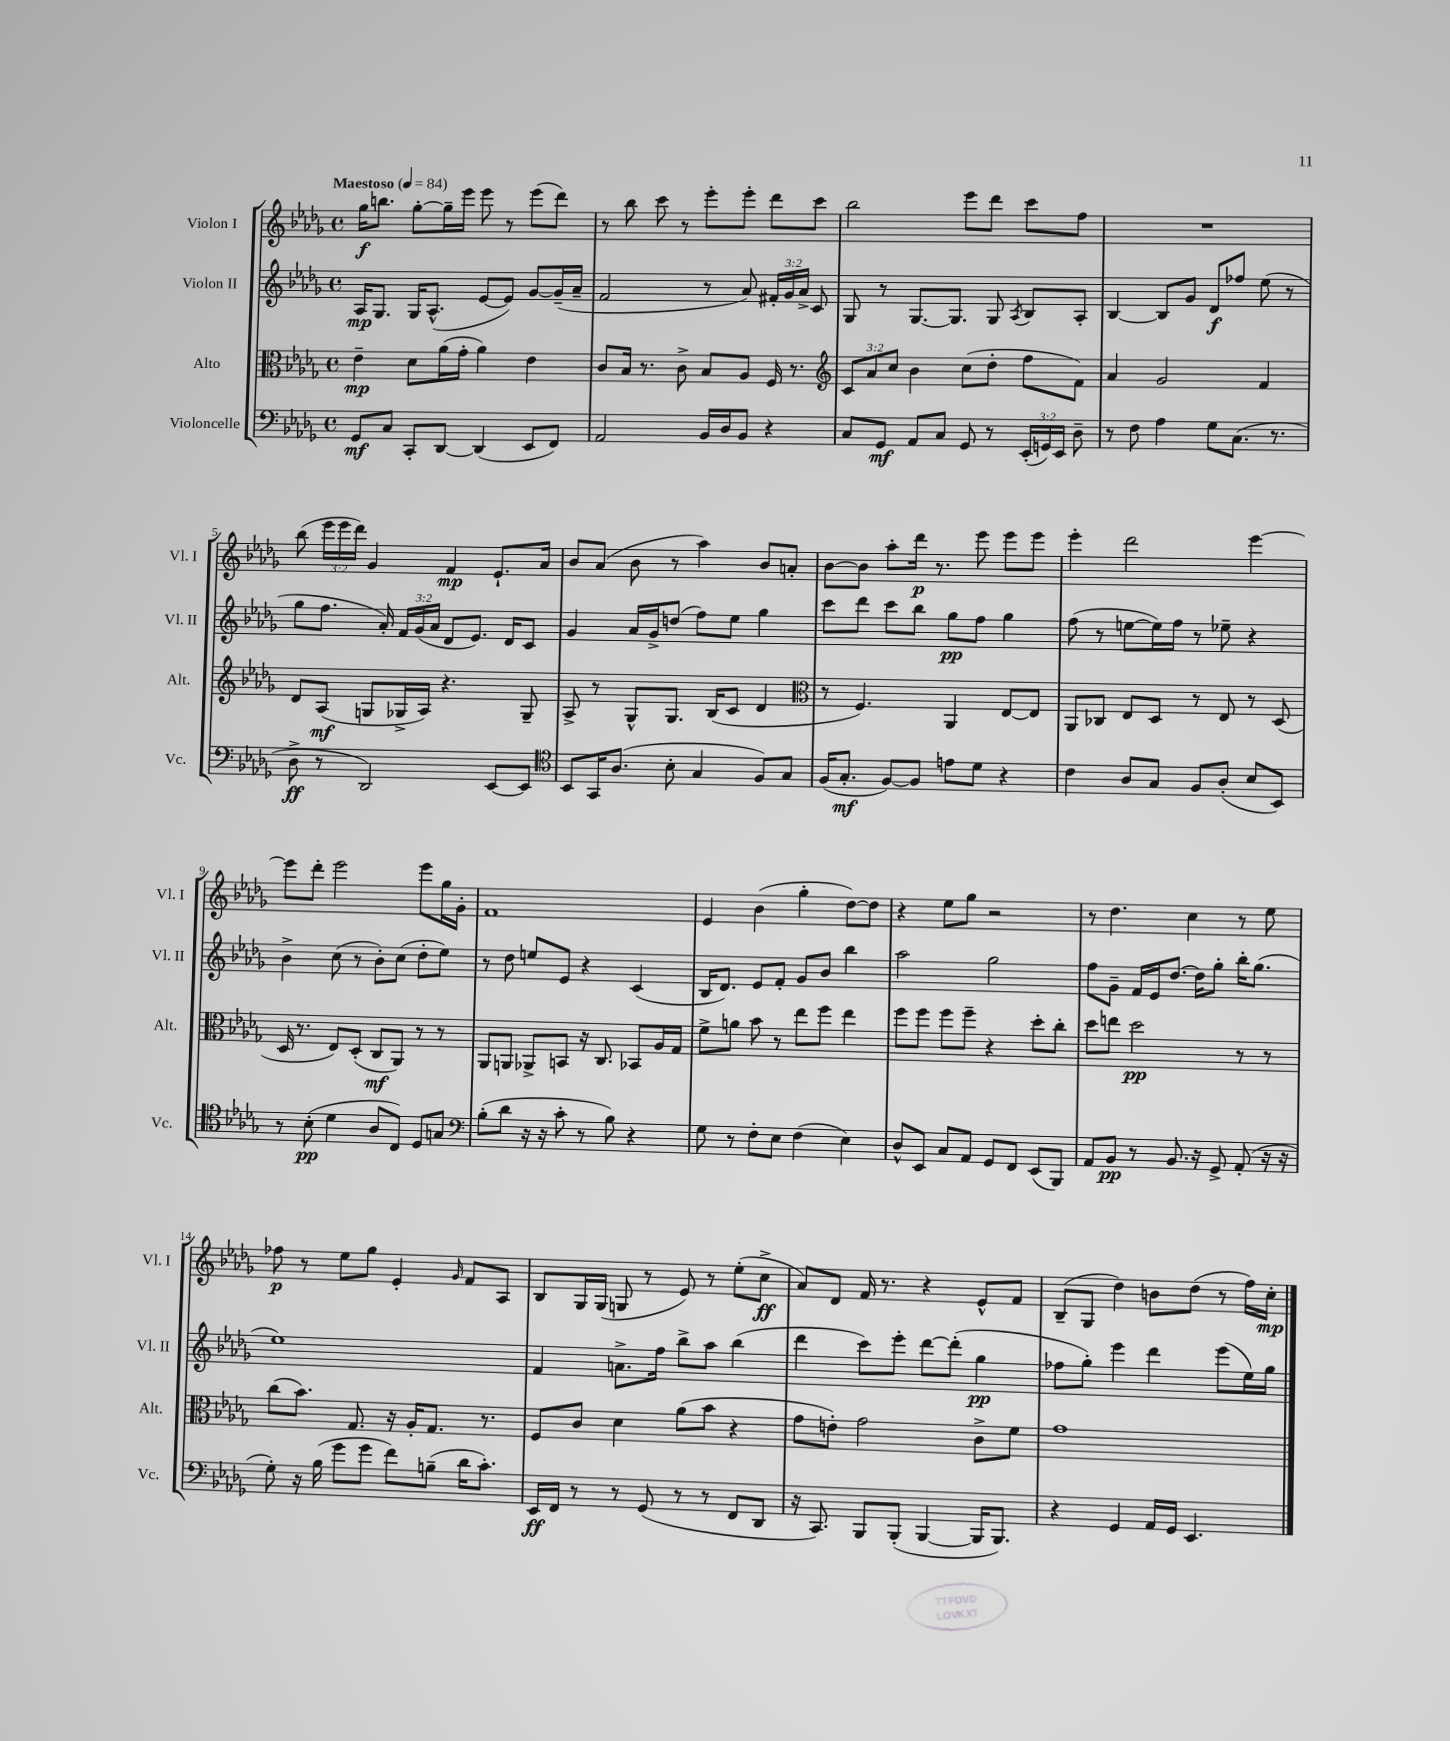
<<
\new StaffGroup <<
\new Staff = "s0" \with { instrumentName = "Violon I" shortInstrumentName = "Vl. I" } {
    \clef treble \key des \major \defaultTimeSignature \time 4/4 \override Staff.TupletNumber.text = #tuplet-number::calc-fraction-text \tempo "Maestoso" 4 = 84
    \autoBeamOff ges''16[\f b''8.] ges''8[~-. ges''16-- ees'''16] ees'''8 r8 ees'''8[( des'''8]) |
    r8 bes''8 c'''8 r8 ees'''8[-. ees'''8]-. des'''8[ c'''8] |
    bes''2 ees'''8[ des'''8] c'''8[ f''8] |
    R1 |
    bes''8( \tuplet 3/2 { ees'''16[ ees'''16 des'''16]) } ges'4 f'4\mp ees'8.[-! aes'16] |
    bes'8[ aes'8]( bes'8 r8 aes''4) bes'8[ a'8]-. |
    bes'8[~ bes'8] aes''8[-. des'''16]\p r8. ees'''8 ees'''8[ ees'''8] |
    ees'''4-. des'''2 ees'''4~ |
    ees'''8[ des'''8]-. ees'''2 ees'''8[ ges''16 ges'16]-. |
    f'1 |
    ees'4 bes'4( ges''4-. des''8[~) des''8] |
    r4 ees''8[ ges''8] r2 |
    r8 des''4. c''4 r8 ees''8 |
    fes''8\p r8 ees''8[ ges''8] ees'4-. \grace { ges'16 } f'8[ aes8] |
    bes8[ ges16 ges16]( g8 r8 ees'8) r8 ees''8[-.( c''8]->\ff |
    aes'8[) des'8] f'16 r8. r4 ees'8[-^ f'8] |
    bes8[--( ges8] des''4) b'8[ des''8]( r8 f''16[) c''16]-.\mp \bar "|." |
}
\new Staff = "s1" \with { instrumentName = "Violon II" shortInstrumentName = "Vl. II" } {
    \clef treble \key des \major \defaultTimeSignature \time 4/4 \override Staff.TupletNumber.text = #tuplet-number::calc-fraction-text
    \autoBeamOff aes16[\mp ges8.] ges16[ aes8.]-^( ees'8[~ ees'8]) ges'8[~ ges'16--( aes'16]-- |
    f'2 r8 aes'8) \tuplet 3/2 { fis'16[-. ges'16 aes'16]-> } c'8 |
    ges8 r8 ges8.[~ ges8.] ges8 \acciaccatura { aes8 } bes8[ aes8]-. |
    bes4~ bes8[ ges'8] des'8[\f fes''8] ees''8( r8 |
    ges''8[ f''8.] aes'16-.) \tuplet 3/2 { f'16[ ges'16( aes'16] } des'8[ ees'8.]) des'16[ c'8] |
    ges'4 aes'16[ ges'16-> d''8]( f''8[) ees''8] ges''4 |
    c'''8[ des'''8] c'''8[ bes''8] ges''8[\pp f''8] ges''4 |
    f''8( r8 e''8[~ e''16) f''16] r8 ees''8-- r4 |
    bes'4-> c''8( r8 bes'8[-.) c''8]( des''8[-. ees''8]) |
    r8 des''8 e''8[ ees'8] r4 c'4( |
    bes16[ des'8.]) ees'8[ f'8]-. ges'8[ bes'8] bes''4 |
    aes''2 ges''2 |
    f''8[ ges'8]-- f'16[ ees'16 des''8.]~ des''16[ ges''8]-. bes''16[-. ges''8.]( |
    ees''1) |
    f'4 a'8.[-> f''16] bes''8[-> aes''8] bes''4( |
    des'''4 c'''8[) ees'''8]-. des'''8[~ des'''8]-.( ges''4\pp |
    fes''8[ ges''8]-.) ees'''4 des'''4 ees'''8[( ees''16) ges''16] \bar "|." |
}
\new Staff = "s2" \with { instrumentName = "Alto" shortInstrumentName = "Alt." } {
    \clef alto \key des \major \defaultTimeSignature \time 4/4 \override Staff.TupletNumber.text = #tuplet-number::calc-fraction-text
    \autoBeamOff ees'4--\mp des'8[ aes'16( ges'16]-. aes'4) ees'4 |
    c'8[ bes16] r8. c'8-> bes8[ aes8] f16 r8. |
    \clef treble \tuplet 3/2 { c'8[ aes'8 c''8] } bes'4 c''8[( des''8]-. f''8[ f'8]) |
    aes'4 ges'2 f'4 |
    des'8[ aes8]\mf( g8[ ges16-> aes16]) r4. ges8-- |
    aes8-> r8 ges8[-^ ges8.] bes16[( c'8] des'4 |
    \clef alto r8 f4.) aes,4 ees8[~ ees8] |
    aes,8[ ces8] ees8[ des8] r8 ees8 r8 des8( |
    des16 r8. ees8[) des8]-.( c8[\mf aes,8]) r8 r8 |
    aes,8[ a,8] aes,8[-> b,8] r16 c8. bes,8[ aes16 ges16] |
    f'8[-> a'8] bes'8 r8 ees''8[ f''8] ees''4 |
    f''8[ f''8] f''8[ f''8]-- r4 des''8[-. c''8]-. |
    des''8[ e''8] des''2\pp r8 r8 |
    c''8[( bes'8.]) ges8. r16 aes16[-. ges8.] r8. |
    f8[ c'8] des'4 aes'8[( bes'8] r4 |
    ges'8[ e'8]-.) ges'2 c'8[-> f'8] |
    ges'1 \bar "|." |
}
\new Staff = "s3" \with { instrumentName = "Violoncelle" shortInstrumentName = "Vc." } {
    \clef bass \key des \major \defaultTimeSignature \time 4/4 \override Staff.TupletNumber.text = #tuplet-number::calc-fraction-text
    \autoBeamOff ges,8[\mf c8] c,8[-. des,8]~ des,4( ees,8[ f,8]) |
    aes,2 bes,16[ des16 bes,8] r4 |
    c8[ ges,8]\mf aes,8[ c8] ges,8 r8 \tuplet 3/2 { ees,16[-.( g,16) ees,16] } des8-- |
    r8 f8 aes4 ges8[ c8.]( r8. |
    des8->\ff r8 des,2) ees,8[~ ees,8] |
    \clef tenor bes,8[ ges,16 aes8.]( bes8-. ges4 f8[) ges8] |
    f16[( ges8.]-.\mf f8[~) f8] e'8[ des'8] r4 |
    c'4 aes8[ ges8] f8[ aes8]-.( bes8[ bes,8]) |
    r8 bes8-.\pp( des'4 aes8[ c8]) des8[ g8] |
    \clef bass bes8[-.( des'8] r16 r16 c'8-. r8 bes8) r4 |
    ges8 r8 f8[-. ees8] f4( ees4) |
    des8[-^ ees,8] c8[ aes,8] ges,8[ f,8] ees,8[( bes,,8]) |
    aes,8[ bes,8]\pp r8 bes,8. r16 ges,8-> aes,8-.( r16 r16 |
    ges8-.) r16 bes16( ges'8[ ges'8] f'8[) b8]--( des'16[ c'8.]-.) |
    ees,16[\ff f,16] r8 r8 ges,8( r8 r8 f,8[ des,8] |
    r16 c,8.) bes,,8[ bes,,8]-.( bes,,4~ bes,,16[ bes,,8.]) |
    r4 ges,4 aes,16[ ges,16] ees,4. \bar "|." |
}
>>
>>
